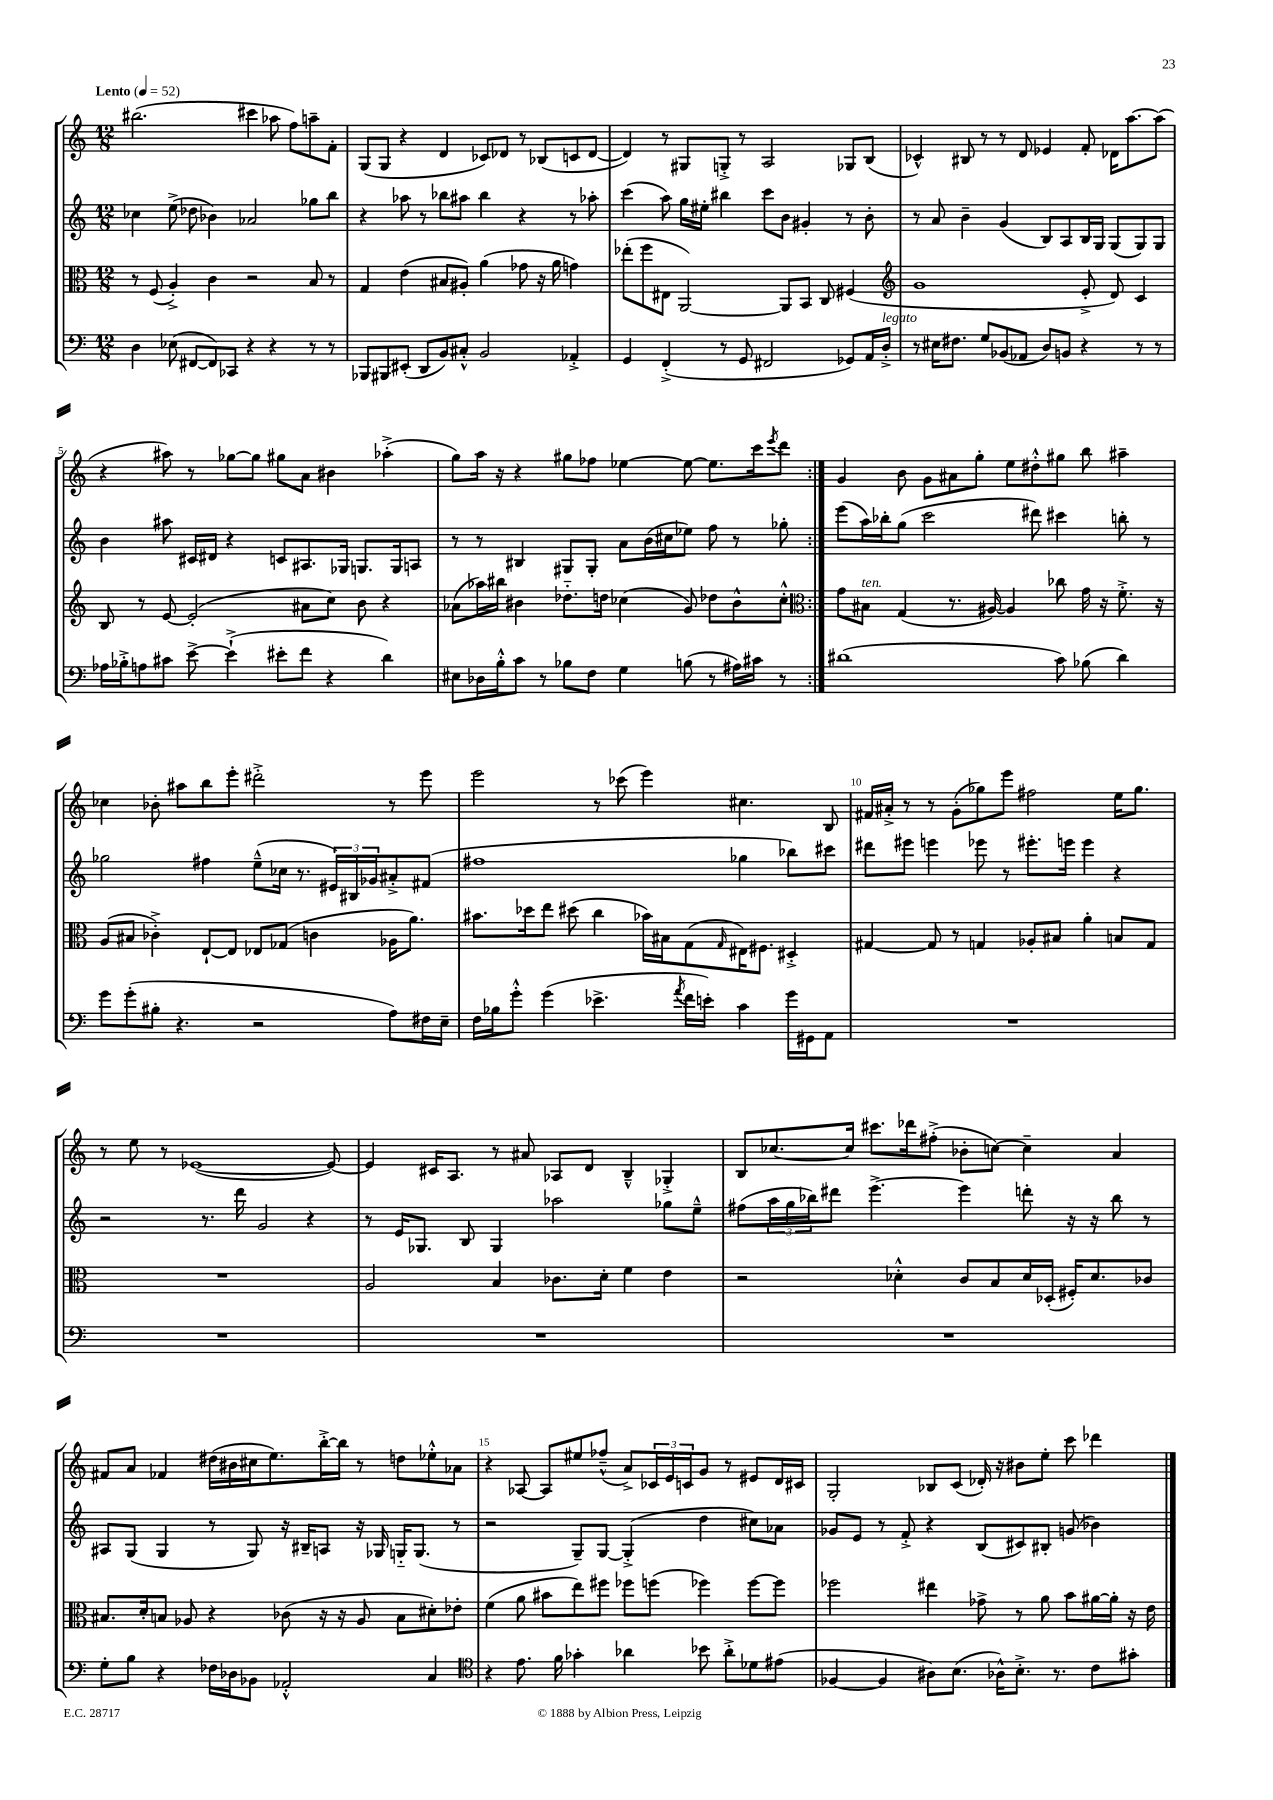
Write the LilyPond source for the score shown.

<<
\new StaffGroup <<
\new Staff = "s0" {
    \clef treble \key c \major \numericTimeSignature \time 12/8 \tempo "Lento" 4 = 52
    \repeat volta 2 { bis''2.( cis'''4 aes''8 f''8) a''8-- f'8-. |
    g8( g8 r4 d'4 ces'8) des'8 r8 bes8( c'8 des'8~ |
    des'4) r8 gis8 g8-.-> r8 a2 ges8 b8( |
    ces'4-^) bis8 r8 r8 d'8 ees'4 f'8-. des'16 a''8.~ a''8( |
    r4 ais''8) r8 ges''8~ ges''8 gis''8 a'8 bis'4 aes''4-.->( |
    g''8) a''16 r16 r4 gis''8 fes''8 ees''4~ ees''8~ ees''8. c'''16 \acciaccatura { e'''8 } d'''8 | }
    g'4 b'8 g'8 ais'8 g''8-. e''8 dis''8-.-^ gis''8 b''8 ais''4-- |
    ces''4 bes'8-. ais''8 b''8 e'''8-. dis'''2-.-> r8 e'''8 |
    e'''2 r8 ces'''8( e'''4) cis''4. b8 |
    fis'16 ais'16-.-> r8 r8 g'8-.( ges''8) e'''8 fis''2 e''16 ges''8. |
    r8 e''8 r8 ees'1~( ees'8~) |
    ees'4 cis'16 a8. r8 ais'8 aes8 d'8 b4---^ ges4-.-> |
    b8 ces''8.~ ces''16 cis'''8. des'''16 fis''8-.->( bes'8-. c''8~) c''4-- a'4 |
    fis'8 a'8 fes'4 dis''16( bis'16 cis''16 e''8.) b''16~-.-> b''16 r8 d''8 ees''8-.-^ aes'8 |
    r4 aes8~ aes8 eis''8 fes''8---^( a'8->) \tuplet 3/2 { ces'16 e'16 c'16 } g'8 r8 eis'8 d'16 cis'16 |
    g2-. bes8 c'8( des'16-.) r16 bis'8 e''8-. c'''8 des'''4 \bar "|." |
}
\new Staff = "s1" {
    \clef treble \key c \major \numericTimeSignature \time 12/8
    \repeat volta 2 { ces''4 e''8->( des''8 bes'4) aes'2 ges''8 b''8 |
    r4 aes''8 r8 bes''8 ais''8 bes''4 r4 r8 aes''8-. |
    c'''4( a''8) g''16 eis''16-. bis''4 c'''8 b'8 gis'4-. r8 b'8-. |
    r8 a'8 b'4-- g'4( b8) a8 b16 g16 g8( g8) g8 |
    b'4 ais''8 cis'16 dis'16 r4 c'8 ais8. ges16 g8. g16 a8 |
    r8 r8 bis4 gis8 gis8-. a'8 b'16( cis''16 ees''8) f''8 r8 ges''8-. | }
    e'''8( a''16) bes''16-. g''8( c'''2 dis'''8) cis'''4 b''8-. r8 |
    ges''2 fis''4 e''8---^( ces''16 r8. \tuplet 3/2 { eis'16) bis16 ges'16 } ais'8-.-> fis'8( |
    fis''1 ges''4 bes''8) cis'''8 |
    dis'''8 eis'''8 e'''4 ees'''8 r8 eis'''8.-. e'''16 e'''4 r4 |
    r2 r8. d'''16 g'2 r4 |
    r8 e'16 ges8. b8 ges4 aes''2 ges''8 e''8---^ |
    fis''8( \tuplet 3/2 { a''16 g''16 bes''16) } dis'''8 e'''4.~-> e'''4 d'''8-. r16 r16 bes''8 r8 |
    ais8 g8( g4 r8 g8) r16 bis16-- a8 r16 ges16 g16-_ g8.( r8 |
    r2 g8--) g8~ g4-.->( d''4 cis''8) aes'8 |
    ges'8 e'8 r8 f'8-.-> r4 b8( cis'8) bis8-. g'8( bes'4) \bar "|." |
}
\new Staff = "s2" {
    \clef alto \key c \major \numericTimeSignature \time 12/8
    \repeat volta 2 { r8 f8( a4-.->) c'4 r2 b8 r8 |
    g4 e'4( bis8 ais8-.) a'4( ges'8 r16 a'16 g'4) |
    ees''8-.( f''8 eis8 a,2~) a,8 b,8 c8 fis4( |
    \clef treble g'1 e'8-.-> d'8) c'4 |
    b8 r8 e'8~ e'2-.( ais'8 c''8) b'8 r4 |
    aes'8( aes''16) bis''16 bis'4 des''8.-_ d''16 ces''4( g'8) des''8 bis'8-^ ces''8-.-^ | }
    \clef alto g'8 bis8^\markup { \italic "ten." } g4( r8. ais16~) ais4 ces''8 g'16 r16 f'8.-.-> r16 |
    a8( bis8 ces'4-.->) e8~-! e8 ees8 ges8( c'4 aes16 a'8.) |
    bis'8. des''16 e''8 dis''8( c''4 bes'16) bis16 g8( \grace { g16 } eis16) fis8. dis4-.-> |
    gis4~ gis8 r8 g4 aes8-. bis8 a'4-. b8 g8 |
    R1. |
    a2 b4 ces'8. d'16-. f'4 e'4 |
    r2 des'4-.-^ c'8 b8 des'16 des16-.( fis16-.) des'8. ces'8 |
    bis8. d'16-. b8 aes8 r4 ces'8( r16 r16 aes8 b8 dis'8-.) ees'8-. |
    f'4( a'8 bis'8 e''8) fis''8 fes''8 f''8( fes''4) fes''8~ fes''8 |
    fes''2 eis''4 ges'8-> r8 a'8 b'8 ais'16~ ais'16-. r16 e'16 \bar "|." |
}
\new Staff = "s3" {
    \clef bass \key c \major \numericTimeSignature \time 12/8
    \repeat volta 2 { d4 ees8( fis,8~ fis,8) ces,8 r4 r4 r8 r8 |
    bes,,8 bis,,8 eis,8-.( d,8 b,8) cis8-.-^ b,2 aes,4-.-> |
    g,4 f,4-.->( r8 g,8 fis,2 ges,8) a,16 d16-.->^\markup { \italic "legato" } |
    r8 eis16 fis8. g8 bes,8( aes,8 d8) b,8 r4 r8 r8 |
    aes16 bes16-.-> a8 cis'8 e'8~-> e'4-!->( eis'8-. f'8 r4 d'4) |
    eis8 des16 b16-.-^ c'8 r8 bes8 f8 g4 b8( r8 ais16) cis'16 r8 | }
    dis'1( c'8) bes8( dis'4) |
    g'8 g'8-.( bis8-. r4. r2 a8) fis16 e16-- |
    f16 bes16 g'8-.-^ g'4( ees'4.-> \acciaccatura { a'8 } f'16 e'16-.) c'4 g'16 gis,16 a,8 |
    R1. |
    R1. |
    R1. |
    R1. |
    g8-. b8 r4 fes16 des16 bes,8 aes,2-.-^ c4 |
    \clef tenor r4 e'8. f'16 ges'4-. aes'4 bes'8 aes'8-.-> des'8 eis'8( |
    fes4~ fes4 ais8) b8.( aes16-^) b8.-.-> r8. c'8 gis'8-. \bar "|." |
}
>>
>>
\layout { \context { \Score \override BarNumber.break-visibility = ##(#f #t #t) barNumberVisibility = #(every-nth-bar-number-visible 5) } }
